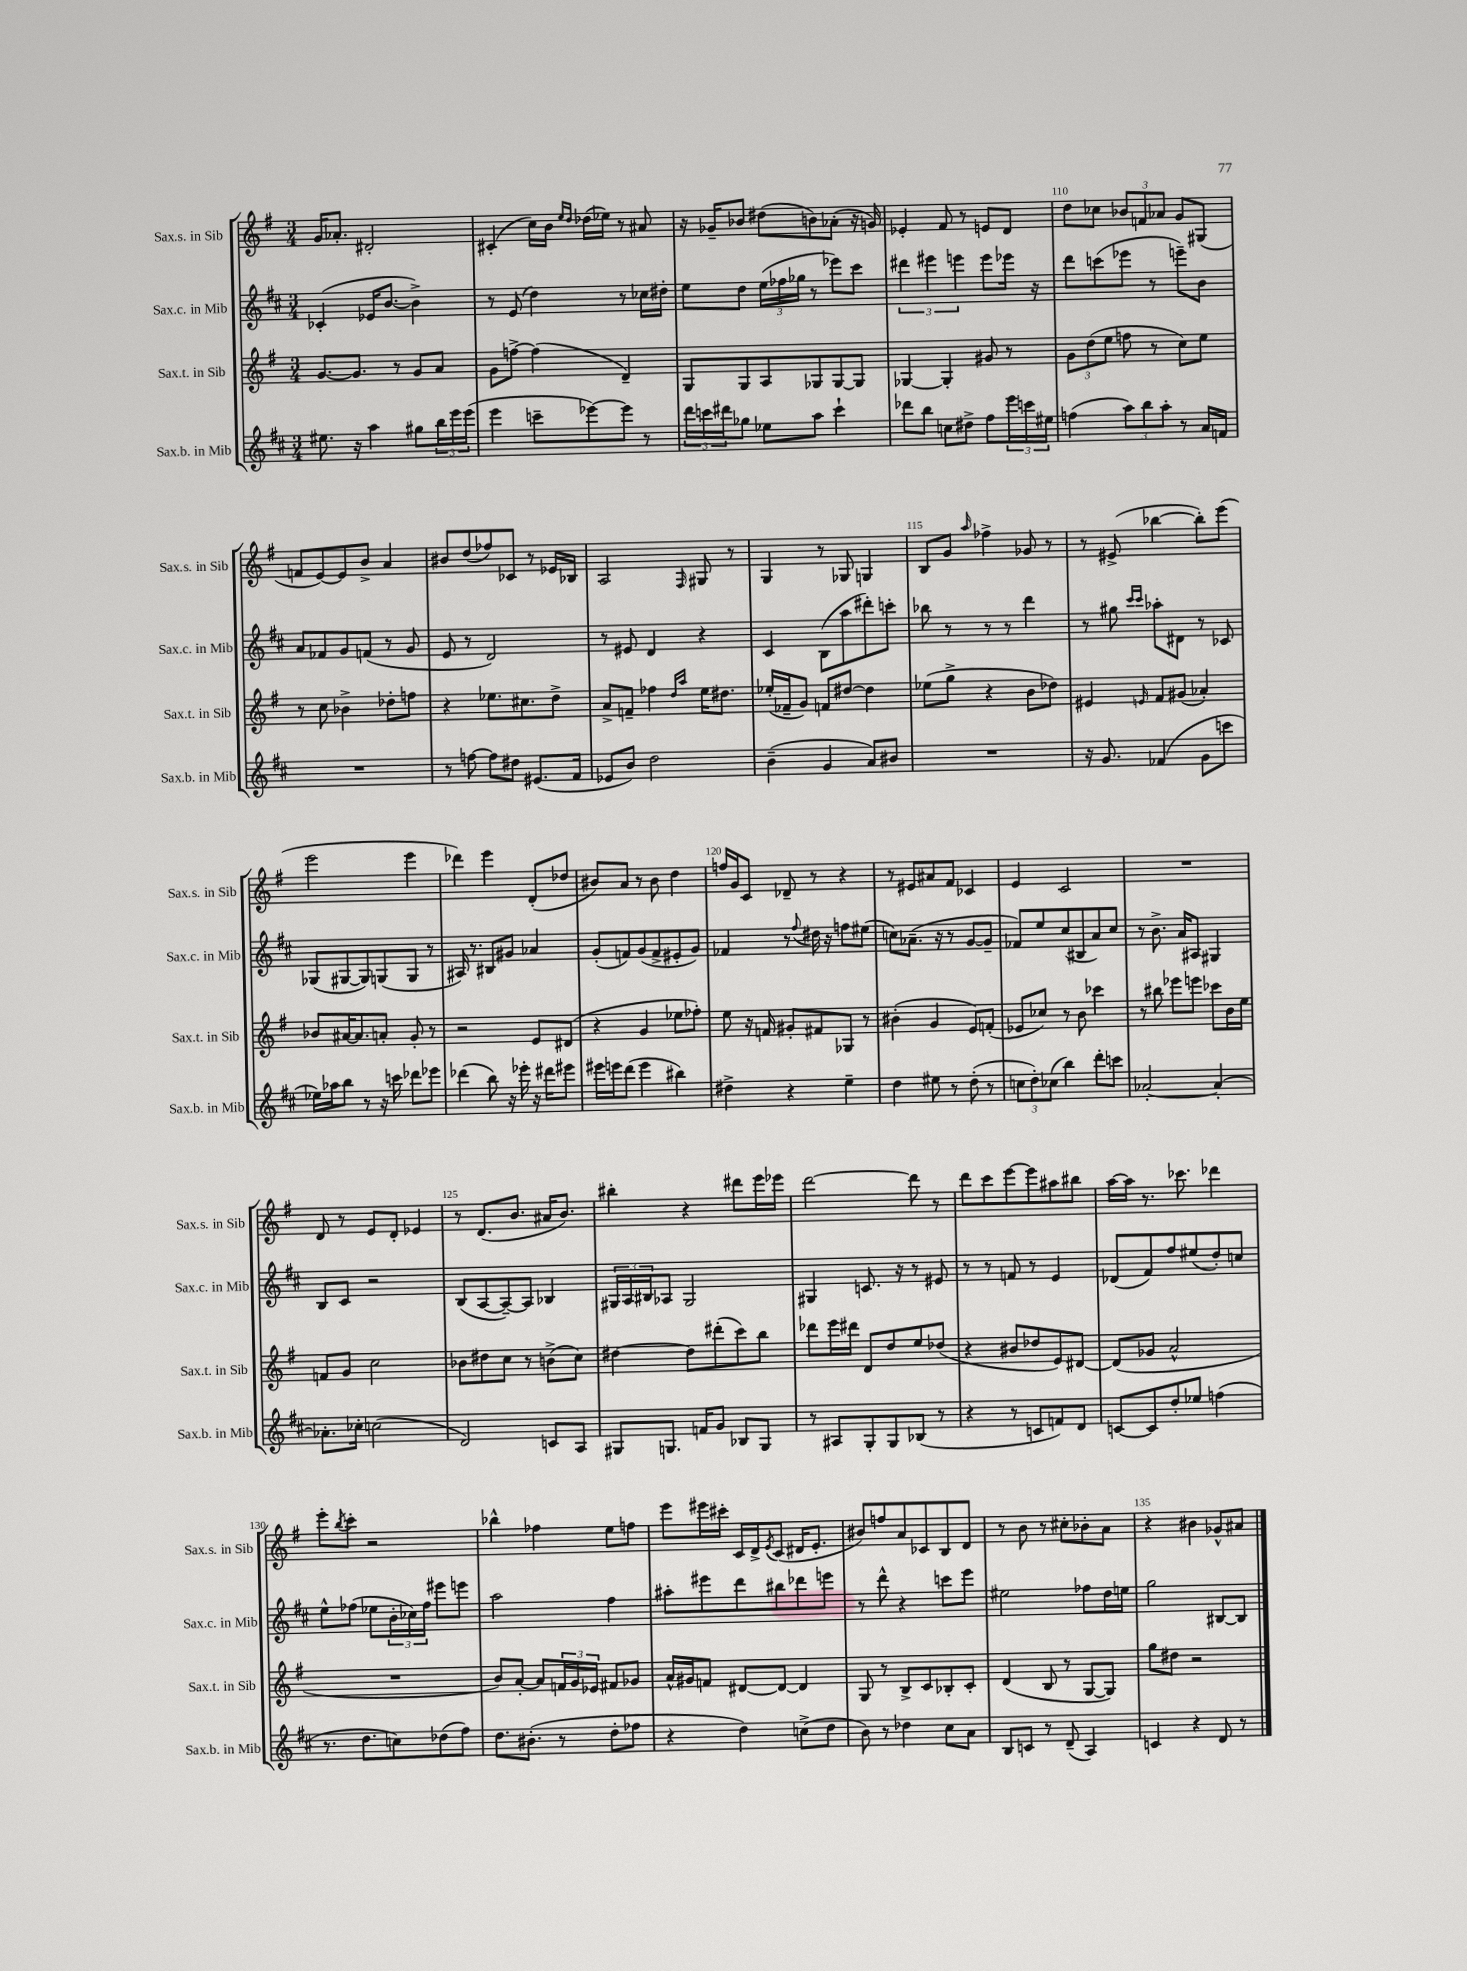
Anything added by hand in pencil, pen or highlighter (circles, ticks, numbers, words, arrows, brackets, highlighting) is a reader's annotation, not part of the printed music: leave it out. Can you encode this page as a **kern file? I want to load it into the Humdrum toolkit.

**kern	**kern	**kern	**kern
*staff4	*staff3	*staff2	*staff1
*clefG2	*clefG2	*clefG2	*clefG2
*k[f#c#]	*k[f#]	*k[f#c#]	*k[f#]
*M3/4	*M3/4	*M3/4	*M3/4
8.ee#	[8.g	(4c-'	16g
.	.	.	8.a-'
16r	8.g]	.	.
4aa	.	16e-	2d#'
.	.	[8.b	.
.	8r	.	.
8gg#	8g	4b^])	.
24bb	8a	.	.
24eee	.	.	.
(24eee	.	.	.
=	=	=	=
4eee	8g	8r	(4c#'
.	[8ff^	(8e	.
8ccc~	(4ff]	4dd)	16cc)
.	.	.	16b
.	.	.	16qqee
.	.	.	16qqdd
[8eee-)	.	.	(16dd-
.	.	.	16ee-)
8eee-]	4d~)	8r	8r
8r	.	16cc-	8a#
.	.	16dd#'	.
=	=	=	=
24ddd	8G	8ee	16r
24ccc	.	.	.
.	.	.	16g-~
24ddd#	.	.	.
8gg-	8G	8dd	8b-
8ee-	8A	(24ee	(8dd#
.	.	24ff-	.
.	.	24gg-	.
8aa	8G-	8r	8b)
4ccc`	[8G-	8eee-)	(8a-'
.	8G-]	8ccc#	16r
.	.	.	16g)
=	=	=	=
8ddd-	[4G-	6ddd#	4e-'
8bb	.	.	.
.	.	6eee#	.
8cc	4G-']	.	8f#
.	.	6eee	.
8dd#^	.	.	8r
8ff#	8g#	8eee	8e
24eee	8r	16eee-	8d
24ccc	.	.	.
.	.	16r	.
24ee#	.	.	.
=	=	=	=
(4ff	12g	8ddd	8dd
.	(12dd	.	.
.	.	(8ccc	8cc-
.	12ee	.	.
12aa)	8ff	8eee-	12b-
12bb	.	.	12f
.	8r	8r	.
12aa'	.	.	12a-
8r	8cc)	8eee~)	8g
16a	8ee	8b	(8G#
16f	.	.	.
=	=	=	=
2.r	8r	8a	8f
.	8cc	8f-	[8e)
.	4b-^	8g	8e]
.	.	(8f	8b^
.	8dd-'	8r	4a
.	8ff	8g	.
=	=	=	=
8r	4r	8e	8b#
[8ff	.	8r	(8dd
8ff]	8.ee-	2d)	8ff-)
8dd#	.	.	8c-
.	8.cc#	.	.
(8.e#	.	.	8r
.	8dd^	.	16e-
16f#	.	.	16B-
=	=	=	=
8e-	8a^	8r	2A
8b)	8f~	8e#	.
2dd	4ff-	4d	.
.	16qqdd	.	.
.	16qqaa	.	16qqF#
.	16ee	4r	8G#
.	8.dd#	.	.
.	.	.	8r
=	=	=	=
(4b~	(16ee-'	4c#	4G
.	16f-~	.	.
.	8g)	.	.
4g	8f	(8B	8r
.	[8dd#	8aa	8G-
8a)	4dd#]	8ddd#')	4G
8b#	.	8ccc'	.
=	=	=	=
2.r	(8ee-	8bb-	8B
.	8gg^	8r	8g
.	.	.	16qqaa
.	4r	8r	4ff-^
.	.	8r	.
.	8b	4ddd	8g-
.	8dd-)	.	8r
=	=	=	=
16r	4e#	8r	8r
8.g	.	.	.
.	.	8gg#	(8e#^
.	.	16qqccc#	.
.	16qqe	16qqccc#	.
(4f-	8f#	8aa-'	[4bb-
.	(8g#	8d#	.
8g	4a-')	8r	8bb-'])
8ccc	.	8c-	(8eee
=	=	=	=
16ee-)	8b-	(8G-	2eee
16aa-	.	.	.
8bb	[16a#	[8G#	.
.	8.a#]	.	.
8r	.	8G#])	.
16r	8a'	(8G	.
16ccc	.	.	.
8ddd-	8g'	8G	4eee
8eee-	8r	8r	.
=	=	=	=
(4ddd-	2r	16A#)	4ddd-)
.	.	8.r	.
8bb)	.	8B#	4eee
16r	.	8g#	.
16eee-'	.	.	.
16r	8e	4a-	(8d'
16ddd#	.	.	.
8eee#	(8d#	.	8dd-
=	=	=	=
16eee#	4r	(8g'	8b#)
16eee	.	.	.
(8ddd	.	8f)	8a
4eee	4g	(8g	8r
.	.	8f^	8b#
4bb#)	8ee-	8e#'	4dd
.	8ff-')	8g)	.
=	=	=	=
4dd#^	8ee	4f-	16ff
.	.	.	16g
.	16r	.	8c
.	16f	.	.
4r	8g#'	8r	8d-~
.	.	8qqff#	.
.	8f#	16dd#	8r
.	.	16r	.
4ee~	8G-	8ff	4r
.	8r	(8ee#	.
=	=	=	=
4dd	(4b#'	8cc)	8r
.	.	(8.a-~	8e#
8ee#	4g	.	8a#
.	.	16r	.
8r	.	8r	8f#
(8dd'	8e)	[8g	4c-
8r	(8f'	8g~]	.
=	=	=	=
12cc	8e-	8f-)	4e
12dd')	.	.	.
.	8cc-)	8ee	.
(12cc-	.	.	.
4bb)	8r	(8cc#	2c
.	8b	8B#	.
8ddd'	4ccc-	8a)	.
8ccc	.	8cc#	.
=	=	=	=
[2a-'	8r	8r	2.r
.	8bb#	8.b^	.
.	8eee-	.	.
.	.	16a	.
.	8eee	8A#	.
4a-'_	8ccc-	4G#	.
.	16b	.	.
.	16ee	.	.
=	=	=	=
8.a-']	8f	8B	8d
.	8g	8c#	8r
16cc-'	.	.	.
(2cc	2cc	2r	8e
.	.	.	8d'
.	.	.	4e-
=	=	=	=
2d)	8b-	(8B	8r
.	8dd#	[8A	(8.d
.	8cc	8A~_)	.
.	.	.	8.b
.	8r	8A]	.
8c	(8b^	4B-	16a#
.	.	.	8.b)
8A	8cc)	.	.
=	=	=	=
8G#	[4dd#	24G#	4bb#'
.	.	24A	.
.	.	24B#	.
8.G	.	8A-	.
.	8dd#]	2G#	4r
16f	.	.	.
8g	(8ddd#'	.	.
8B-	8ccc)	.	8ddd#
8G	8bb	.	16eee
.	.	.	16eee-
=	=	=	=
8r	8ddd-	4G#	[2ddd
8A#	16eee	.	.
.	16ddd#	.	.
8G'	8d	8.c	.
8G	8dd	.	.
.	.	16r	.
(8B-	8ee	8r	8ddd]
8r	(8dd-	8e#	8r
=	=	=	=
4r	4r	8r	8ddd
.	.	8r	8ccc
8r	8b#	8f	[8eee
8c	8dd-	8r	8eee]
8f)	8e)	4e	8aa#
8d	[8d#	.	8bb#
=	=	=	=
[8c	(8d#]	(8d-	[16aa
.	.	.	16aa]
8c]	8g-	8f#)	8.r
8dd'	2a^^	8ff#	.
.	.	.	8.ccc-
8ee-	.	(8ee#	.
(4ff	.	8dd')	4ddd-
.	.	8cc	.
=	=	=	=
8.r	2.r	8ee^^	8eee'
.	.	.	8qbb
.	.	(8ff-	8ccc'
8.dd	.	.	.
.	.	8ee-	2r
8cc)	.	24b'	.
.	.	24cc-)	.
.	.	24ff-	.
(8dd-	.	8eee#	.
8ff#)	.	8eee	.
=	=	=	=
8.dd	8b)	2aa	4bb-^^
.	[8a'	.	.
(8.b#'	.	.	.
.	8a]	.	4ff-
8r	24f	.	.
.	24g	.	.
.	24e-	.	.
8dd'	8f#	4ff#	8ee
8ff-	8g-	.	8ff
=	=	=	=
4r	16a^^	8aa#'	8eee
.	16g#	.	.
.	8f	8eee#	16eee#
.	.	.	16ccc#'
4dd)	[8d#	8ddd	16c
.	.	.	16d^
.	.	.	8qe
.	8d#_	8bb#	(8c
(8cc^	4d#]	8ddd-	16d#
.	.	.	8.e'
8dd	.	8eee	.
=	=	=	=
8b)	8G	8r	8b#)
8r	8r	8ddd^^	8ff
4dd-	8B^	4r	8a
.	8c	.	8c-
8cc#	8B-'	8ccc	8B
8a	8c'	8eee	8d
=	=	=	=
8B	(4d	2ee#	8r
8c	.	.	8b
8r	8B	.	8r
(8d~	8r	.	8cc#'
4A)	[8G	8ff-	8b-'
.	8G])	16dd	8a
.	.	16ee	.
=	=	=	=
4c	8gg	2gg	4r
.	8dd#	.	.
4r	2r	.	4b#
8d	.	[8B#	8g-^^
8r	.	8B#]	8a#
==	==	==	==
*-	*-	*-	*-
